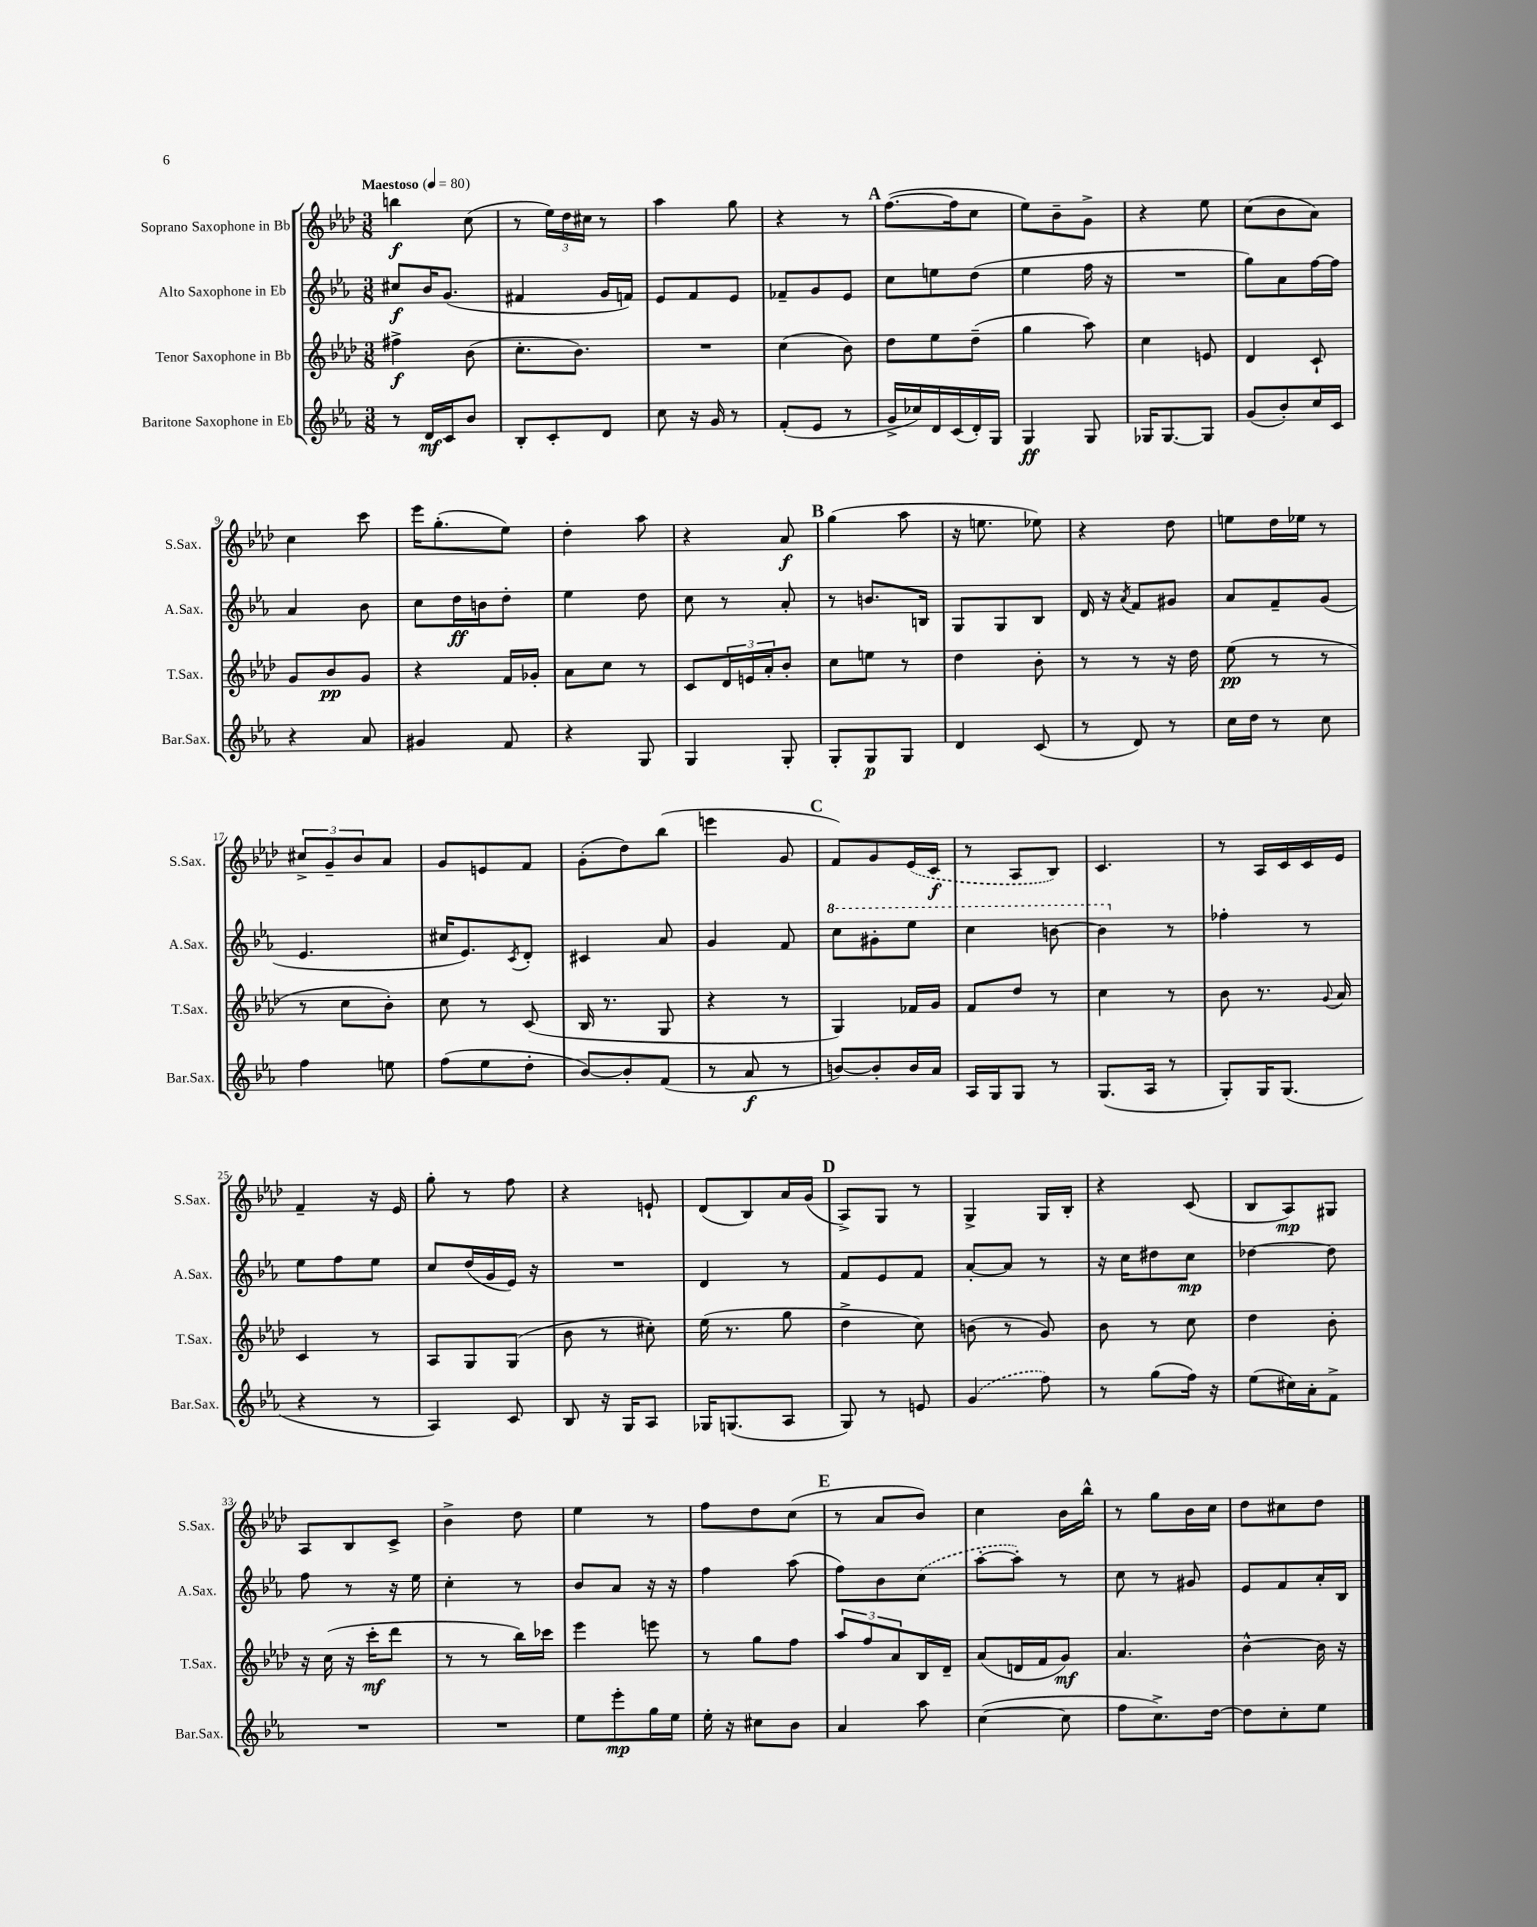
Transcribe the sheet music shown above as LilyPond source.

<<
\new StaffGroup <<
\new Staff = "s0" \with { instrumentName = "Soprano Saxophone in Bb" shortInstrumentName = "S.Sax." } {
    \clef treble \key aes \major \numericTimeSignature \time 3/8 \tempo "Maestoso" 4 = 80
    b''4\f c''8( |
    r8 \tuplet 3/2 { ees''16) des''16 cis''16 } r8 |
    aes''4 g''8 |
    r4 r8 |
    \mark \markup { \bold "A" } f''8.~( f''16 c''8 |
    ees''8) bes'8-- g'8-> |
    r4 ees''8 |
    c''8( bes'8 aes'8) |
    c''4 c'''8 |
    ees'''16 g''8.-.( ees''8) |
    des''4-. aes''8 |
    r4 aes'8\f |
    \mark \markup { \bold "B" } g''4( aes''8 |
    r16 e''8. ees''8) |
    r4 des''8 |
    e''8 des''16 ees''16 r8 |
    \tuplet 3/2 { cis''8-> g'8-- bes'8 } aes'8 |
    g'8 e'8 f'8 |
    g'8-.( des''8) bes''8( |
    e'''4 g'8 |
    \mark \markup { \bold "C" } f'8) g'8 \once \slurDashed ees'16( c'16\f |
    r8 aes8 bes8) |
    c'4. |
    r8 aes16 c'16 c'16 ees'16 |
    f'4-- r16 ees'16 |
    g''8-. r8 f''8 |
    r4 e'8-! |
    des'8( bes8) aes'16 g'16( |
    \mark \markup { \bold "D" } aes8->) g8 r8 |
    g4-> g16 bes16-. |
    r4 c'8( |
    bes8 aes8\mp) gis8 |
    aes8 bes8 c'8-> |
    bes'4-> des''8 |
    ees''4 r8 |
    f''8 des''8 c''8( |
    \mark \markup { \bold "E" } r8 aes'8 bes'8) |
    c''4 bes'16 bes''16-^ |
    r8 g''8 bes'16 c''16 |
    des''8 cis''8 des''8 \bar "|." |
}
\new Staff = "s1" \with { instrumentName = "Alto Saxophone in Eb" shortInstrumentName = "A.Sax." } {
    \clef treble \key ees \major \numericTimeSignature \time 3/8
    cis''8\f bes'16 g'8.( |
    fis'4 g'16 f'16) |
    ees'8 f'8 ees'8 |
    fes'8-- g'8 ees'8 |
    \mark \markup { \bold "A" } c''8 e''8 d''8( |
    ees''4 f''16 r16 |
    R4. |
    g''8) aes'8 f''16~ f''16 |
    aes'4 bes'8 |
    c''8 d''16\ff b'16 d''8-. |
    ees''4 d''8 |
    c''8 r8 aes'8-. |
    \mark \markup { \bold "B" } r8 b'8. b16 |
    g8 g8 bes8 |
    d'16 r16 \acciaccatura { aes'8 } f'8 gis'8 |
    aes'8 f'8-- g'8( |
    ees'4. |
    cis''16 ees'8.) \acciaccatura { c'8 } d'8-. |
    cis'4 aes'8 |
    g'4 f'8 |
    \mark \markup { \bold "C" } \ottava #1 c'''8 gis''8-. ees'''8 |
    c'''4 b''8~ |
    b''4 \ottava #0 r8 |
    fes''4-. r8 |
    ees''8 f''8 ees''8 |
    c''8 d''16( g'16 ees'16) r16 |
    R4. |
    d'4 r8 |
    \mark \markup { \bold "D" } f'8 ees'8 f'8 |
    aes'8~-. aes'8 r8 |
    r16 c''16 dis''8 c''8\mp |
    des''4~ des''8 |
    f''8 r8 r16 ees''16 |
    c''4-. r8 |
    bes'8 aes'8 r16 r16 |
    f''4 aes''8( |
    \mark \markup { \bold "E" } f''8) bes'8 \once \slurDashed c''8( |
    aes''8~-. aes''8-.) r8 |
    c''8 r8 gis'8 |
    ees'8 f'8 aes'16-. bes16 \bar "|." |
}
\new Staff = "s2" \with { instrumentName = "Tenor Saxophone in Bb" shortInstrumentName = "T.Sax." } {
    \clef treble \key aes \major \numericTimeSignature \time 3/8
    fis''4->\f bes'8( |
    c''8.-. bes'8.) |
    R4. |
    c''4( bes'8) |
    \mark \markup { \bold "A" } des''8 ees''8 des''8--( |
    g''4 aes''8) |
    c''4 e'8 |
    des'4 c'8-! |
    g'8 bes'8\pp g'8 |
    r4 f'16 ges'16-. |
    aes'8 c''8 r8 |
    c'8 \tuplet 3/2 { des'16 e'16 aes'16-. } bes'8-. |
    \mark \markup { \bold "B" } c''8 e''8 r8 |
    des''4 bes'8-. |
    r8 r8 r16 des''16 |
    ees''8\pp( r8 r8 |
    r8 c''8 bes'8-.) |
    c''8 r8 c'8( |
    bes16 r8. g8 |
    r4 r8 |
    \mark \markup { \bold "C" } g4) fes'16 g'16 |
    f'8 des''8 r8 |
    c''4 r8 |
    bes'8 r8. \appoggiatura { g'8 } aes'16 |
    c'4 r8 |
    aes8 g8 g8( |
    bes'8 r8 cis''8-.) |
    ees''16( r8. g''8 |
    \mark \markup { \bold "D" } des''4-> c''8) |
    b'8( r8 g'8) |
    bes'8 r8 c''8 |
    des''4 bes'8-. |
    r16 c''16( r16 c'''16-.\mf des'''8 |
    r8 r8 bes''16) ces'''16 |
    ees'''4 e'''8 |
    r8 g''8 f''8 |
    \mark \markup { \bold "E" } \tuplet 3/2 { aes''8 f''8 aes'8 } bes16 des'16-- |
    aes'8( d'16 f'16 g'8\mf) |
    aes'4. |
    bes'4~-^ bes'16 r16 \bar "|." |
}
\new Staff = "s3" \with { instrumentName = "Baritone Saxophone in Eb" shortInstrumentName = "Bar.Sax." } {
    \clef treble \key ees \major \numericTimeSignature \time 3/8
    r8 d'16\mf c'16 bes'8 |
    bes8-. c'8-. d'8 |
    c''8 r16 g'16 r8 |
    f'8-.( ees'8 r8 |
    \mark \markup { \bold "A" } g'16-> ces''16) d'16 c'16( d'16-.) g16 |
    g4\ff g8 |
    ges16 ges8.~ ges8 |
    g'8( bes'8-.) c''16 c'16 |
    r4 aes'8 |
    gis'4 f'8 |
    r4 g8 |
    g4 g8-. |
    \mark \markup { \bold "B" } g8-. g8\p g8 |
    d'4 c'8( |
    r8 d'8) r8 |
    c''16 d''16 r8 c''8 |
    f''4 e''8 |
    f''8( ees''8 d''8-. |
    bes'8~) bes'8-. f'8( |
    r8 aes'8\f r8 |
    \mark \markup { \bold "C" } b'8~) b'8-. b'16 aes'16 |
    aes16 g16 g8 r8 |
    g8.( aes16 r8 |
    g8-.) g16 g8.( |
    r4 r8 |
    aes4) c'8 |
    bes8 r16 g16 aes8 |
    ges16 g8.( aes8 |
    \mark \markup { \bold "D" } g8) r8 e'8 |
    \once \slurDashed g'4( f''8) |
    r8 g''8( f''16) r16 |
    ees''8( cis''16) aes'16-. f'8-> |
    R4. |
    R4. |
    ees''8 ees'''8-.\mp g''16 ees''16 |
    ees''16-. r16 cis''8 bes'8 |
    \mark \markup { \bold "E" } aes'4 aes''8 |
    c''4~( c''8 |
    f''8 c''8.->) d''16~ |
    d''8 c''8-. ees''8 \bar "|." |
}
>>
>>
